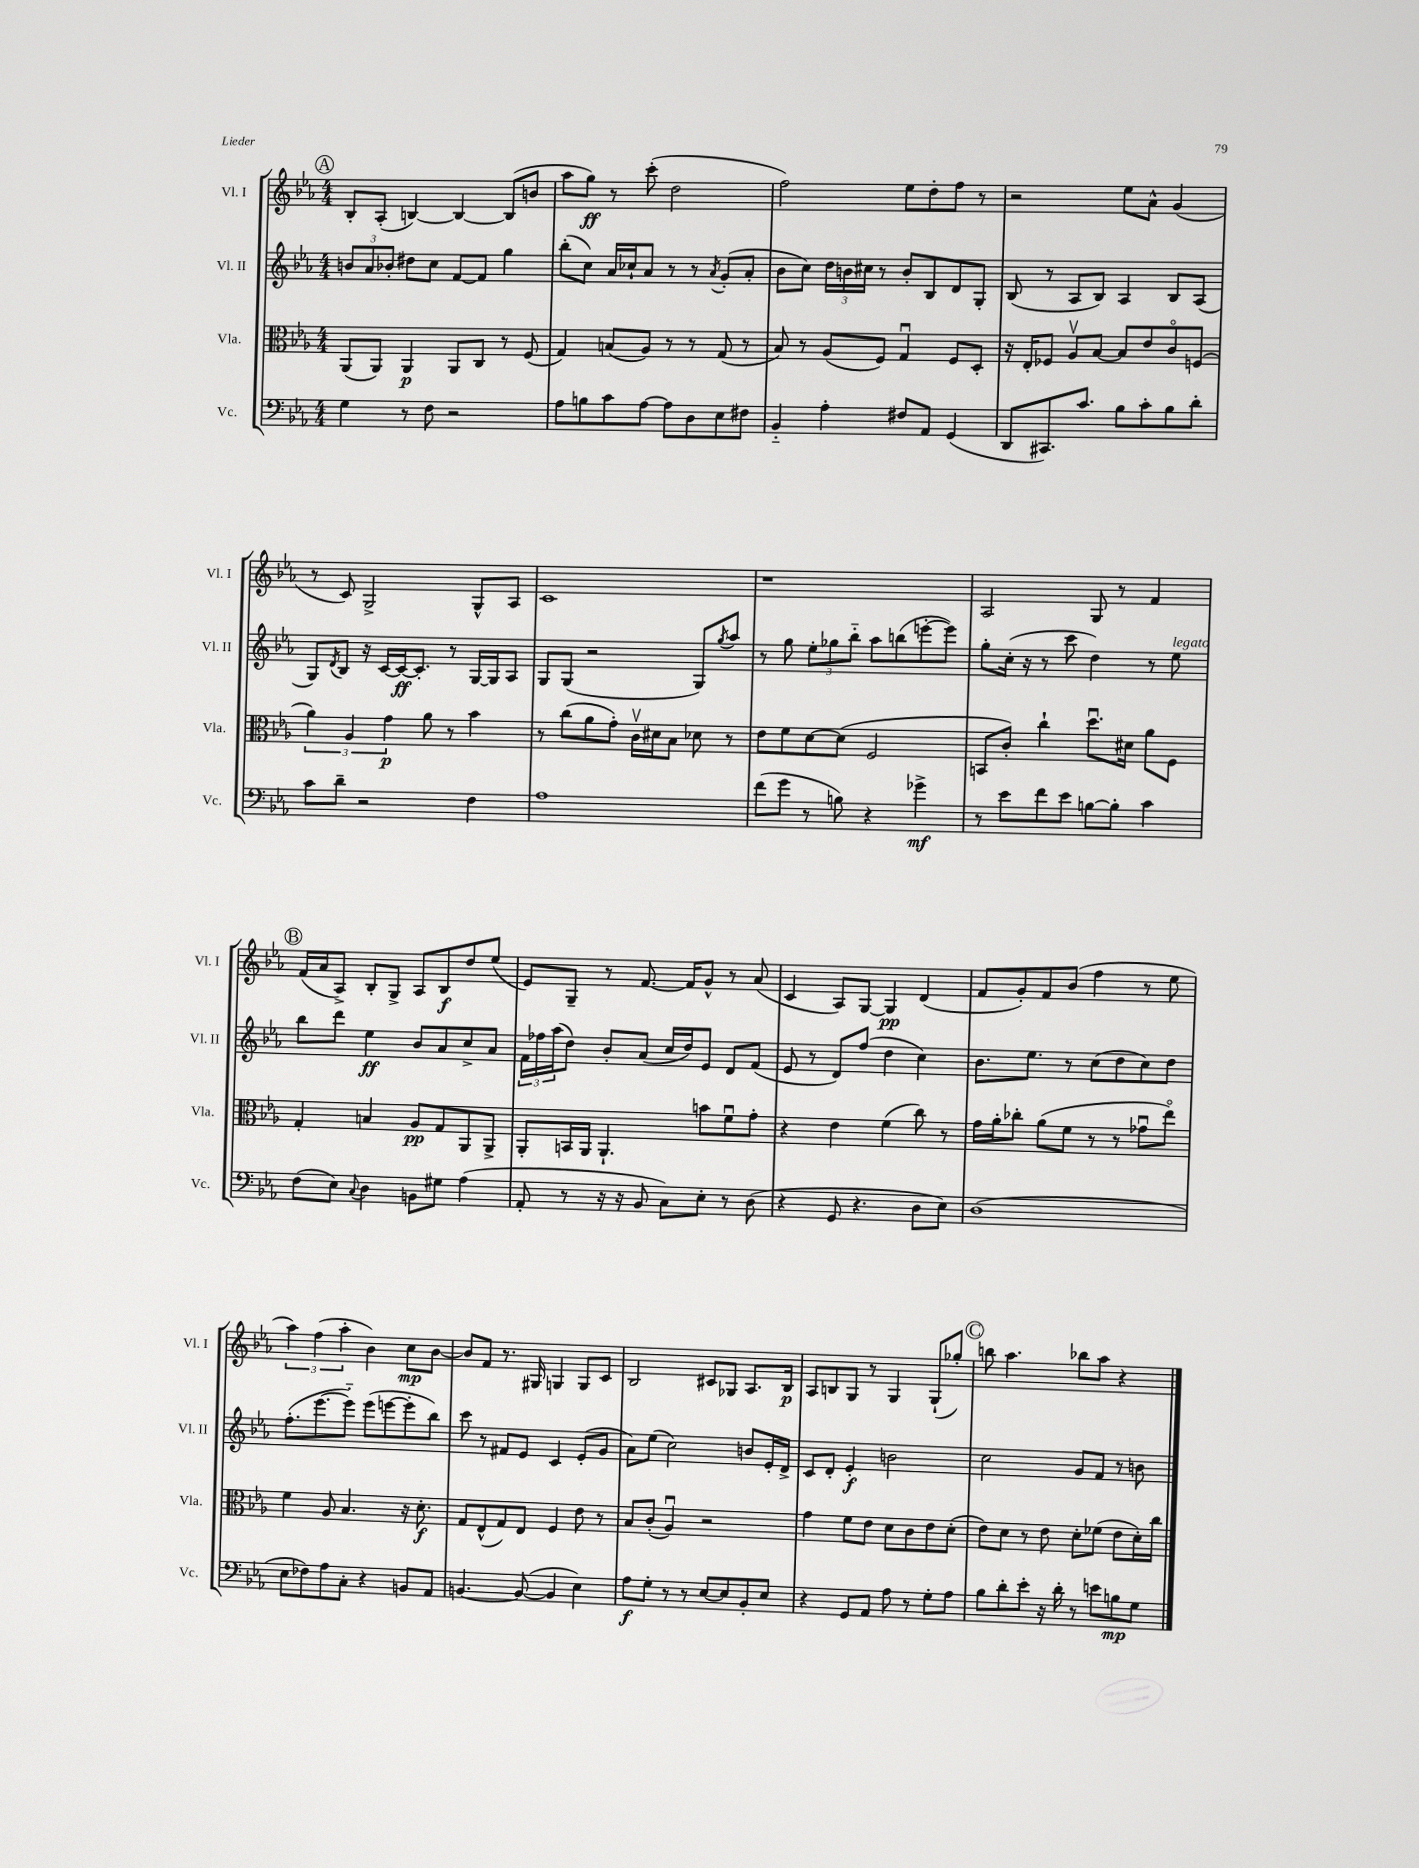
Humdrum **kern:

**kern	**kern	**kern	**kern
*staff4	*staff3	*staff2	*staff1
*clefF4	*clefC3	*clefG2	*clefG2
*k[b-e-a-]	*k[b-e-a-]	*k[b-e-a-]	*k[b-e-a-]
*M4/4	*M4/4	*M4/4	*M4/4
4G	(8AA-	12b	8B-'
.	.	12a-	.
.	8AA-)	.	(8A-'
.	.	12b-'	.
8r	4AA-	8dd#	[4B)
8F	.	8cc	.
2r	8AA-	[8f	4B_
.	8C	8f]	.
.	8r	4gg	(8B]
.	(8F	.	8b
=	=	=	=
8A-	4G)	(8bb-'	8aa-
8B	.	8cc)	8gg)
8c	(8B	16a-	8r
.	.	16cc-`	.
[8A-	8A-)	8a-	(8ccc'
8A-]	8r	8r	2dd
8D	8r	8r	.
.	.	8qa-	.
8E-	(8G	(8g'	.
8F#	8r	8a-'	.
=	=	=	=
4BB-'~	8B-)	8b-	2ff)
.	8r	8cc)	.
4A-'	(8A-	24dd	.
.	.	24b	.
.	.	24cc#	.
.	8F)	8r	.
8F#	4Gu	8b'	8ee-
8AA-	.	8B-	8dd'
(4GG	8F	8d	8ff
.	8D'	8G'	8r
=	=	=	=
8DD	16r	(8B-	2r
.	16E-'	.	.
8.CC#)	8F-	8r	.
.	8A-v	8A-	.
8.c	.	.	.
.	[8B-	8B-)	.
8B-	8B-]	4A-	8ee-
8c'	8e-	.	8a-^^
8B-	8co	8B-	(4g
8d'	(8F	(8A-	.
=	=	=	=
8c	6a-)	8G)	8r
.	.	8qd	.
8d~	.	8B-	8c)
.	6A-	.	.
2r	.	16r	2G^
.	.	[16c	.
.	6g	.	.
.	.	16c_	.
.	.	8.c']	.
.	8a-	.	.
.	8r	8r	.
4F	4b-	[16G	8G^^
.	.	16G]	.
.	.	8A-	8A-
=	=	=	=
1A-	8r	8G	1c
.	(8cc	(8G	.
.	8a-	2r	.
.	8g')	.	.
.	16cv	.	.
.	16d#	.	.
.	8B-	.	.
.	8d-	8G)	.
.	.	8qgg	.
.	8r	8aa-	.
=	=	=	=
(8f	8e-	8r	1r
8g	8f	8gg	.
8r	[8d	12ee-'	.
.	.	12gg-	.
8B)	(8d]	.	.
.	.	12bb-'~	.
4r	2F	8aa-	.
.	.	(8bb	.
4g-^	.	[8eee'	.
.	.	8eee])	.
=	=	=	=
8r	8BB	8gg'	2A-
8e-	8c')	(16cc'	.
.	.	16r	.
8f	4cc`	8r	.
8e-	.	8ccc	.
[8B	8.ddu	4dd)	8G
8B']	.	.	8r
.	16d#	.	.
4c	8a-	8r	4f
.	8F	8ee-	.
=	=	=	=
(8F	4G'	8bb-	(16f
.	.	.	16a-
8E-)	.	8ddd	8A-^)
8qqC	.	.	.
4D	4B	4ee-	8B-'
.	.	.	8G^
8BB	8A-	8b-	8A-
8G#	8G	8a-	8B-
(4A-	8AA-	8cc^	8dd
.	8AA-^	8a-	(8ee-
=	=	=	=
8AA-'	8AA-'	24f	8e-)
.	.	24ff-	.
.	.	(24aa-	.
8r	16BB	8dd)	8G~
.	16AA-	.	.
16r	4.AA-`	8b-'	8r
16r	.	.	.
8BB-	.	(8a-	[8.f
8C)	.	16cc	.
.	.	16dd)	16f]
8E-'	8b	8e-	8g^^
8r	8fu	8d	8r
(8D	8g'	(8f	(8a-
=	=	=	=
4r	4r	8e-	4c
.	.	8r	.
8GG	4e-	8d)	8A-)
4.r	.	(8ff	[8G
.	(4f	4dd	4G]
8D	8cc)	4cc)	(4d
8E-)	8r	.	.
=	=	=	=
(1D	16g	8.b-	8f
.	16a-'	.	.
.	8cc-'	.	8g')
.	.	8.ee-	.
.	(8a-	.	8f
.	8f	8r	(8b-
.	8r	(8cc	4ff
.	8r	8dd	.
.	8g-u	8cc)	8r
.	8ee-o)	8dd	8ee-
=	=	=	=
8E-	4f	(8.ff'	6aa-)
8F-)	.	.	.
.	.	.	(6ff
.	.	[8.eee-	.
8A-	8A-	.	.
.	.	.	6aa-'
8C'	4.B-	8eee-'~])	.
4r	.	(8eee-	4b-)
.	.	[8eee	.
8BB	16r	8eee']	8cc
.	8.d'	.	.
8AA-	.	8bb-)	[8b-
=	=	=	=
[4.BB	8G	8ccc	8b-]
.	(8E-^^	8r	8f
.	8G)	8f#	8.r
(8BB_	8E-	8e-	.
.	.	.	16G#
4BB]	4F	4c	4G
4E-)	8e-	(8e-'	8G
.	8r	8g	8c
=	=	=	=
8A-	8B-	8a-)	2B-
8G'	(8c'	(8ee-	.
8r	4A-u)	2cc)	.
8r	.	.	.
[8E-	2r	.	8c#
8E-]	.	.	8G-
8BB-'	.	8b	8.A-
8E-	.	16e-'	.
.	.	16d^	16B-
=	=	=	=
4r	4g	8c	8A-
.	.	8d'	8B
8GG	8f	4e-'	8G
8AA-	8e-	.	8r
8A-	8d	2b	4G
8r	8c	.	.
8G'	8e-	.	(8G`
8A-	(8d'	.	8gg-')
=	=	=	=
8B-	8e-)	2cc	8bb
8d'	8d	.	4.aa-
8e-'	8r	.	.
16r	8e-	.	.
16d'	.	.	.
8r	8d'	8g	8bb-
8e	(8f-	8f	8aa-
8B	8e-	8r	4r
8G	16d')	8b	.
.	16cc	.	.
==	==	==	==
*-	*-	*-	*-
